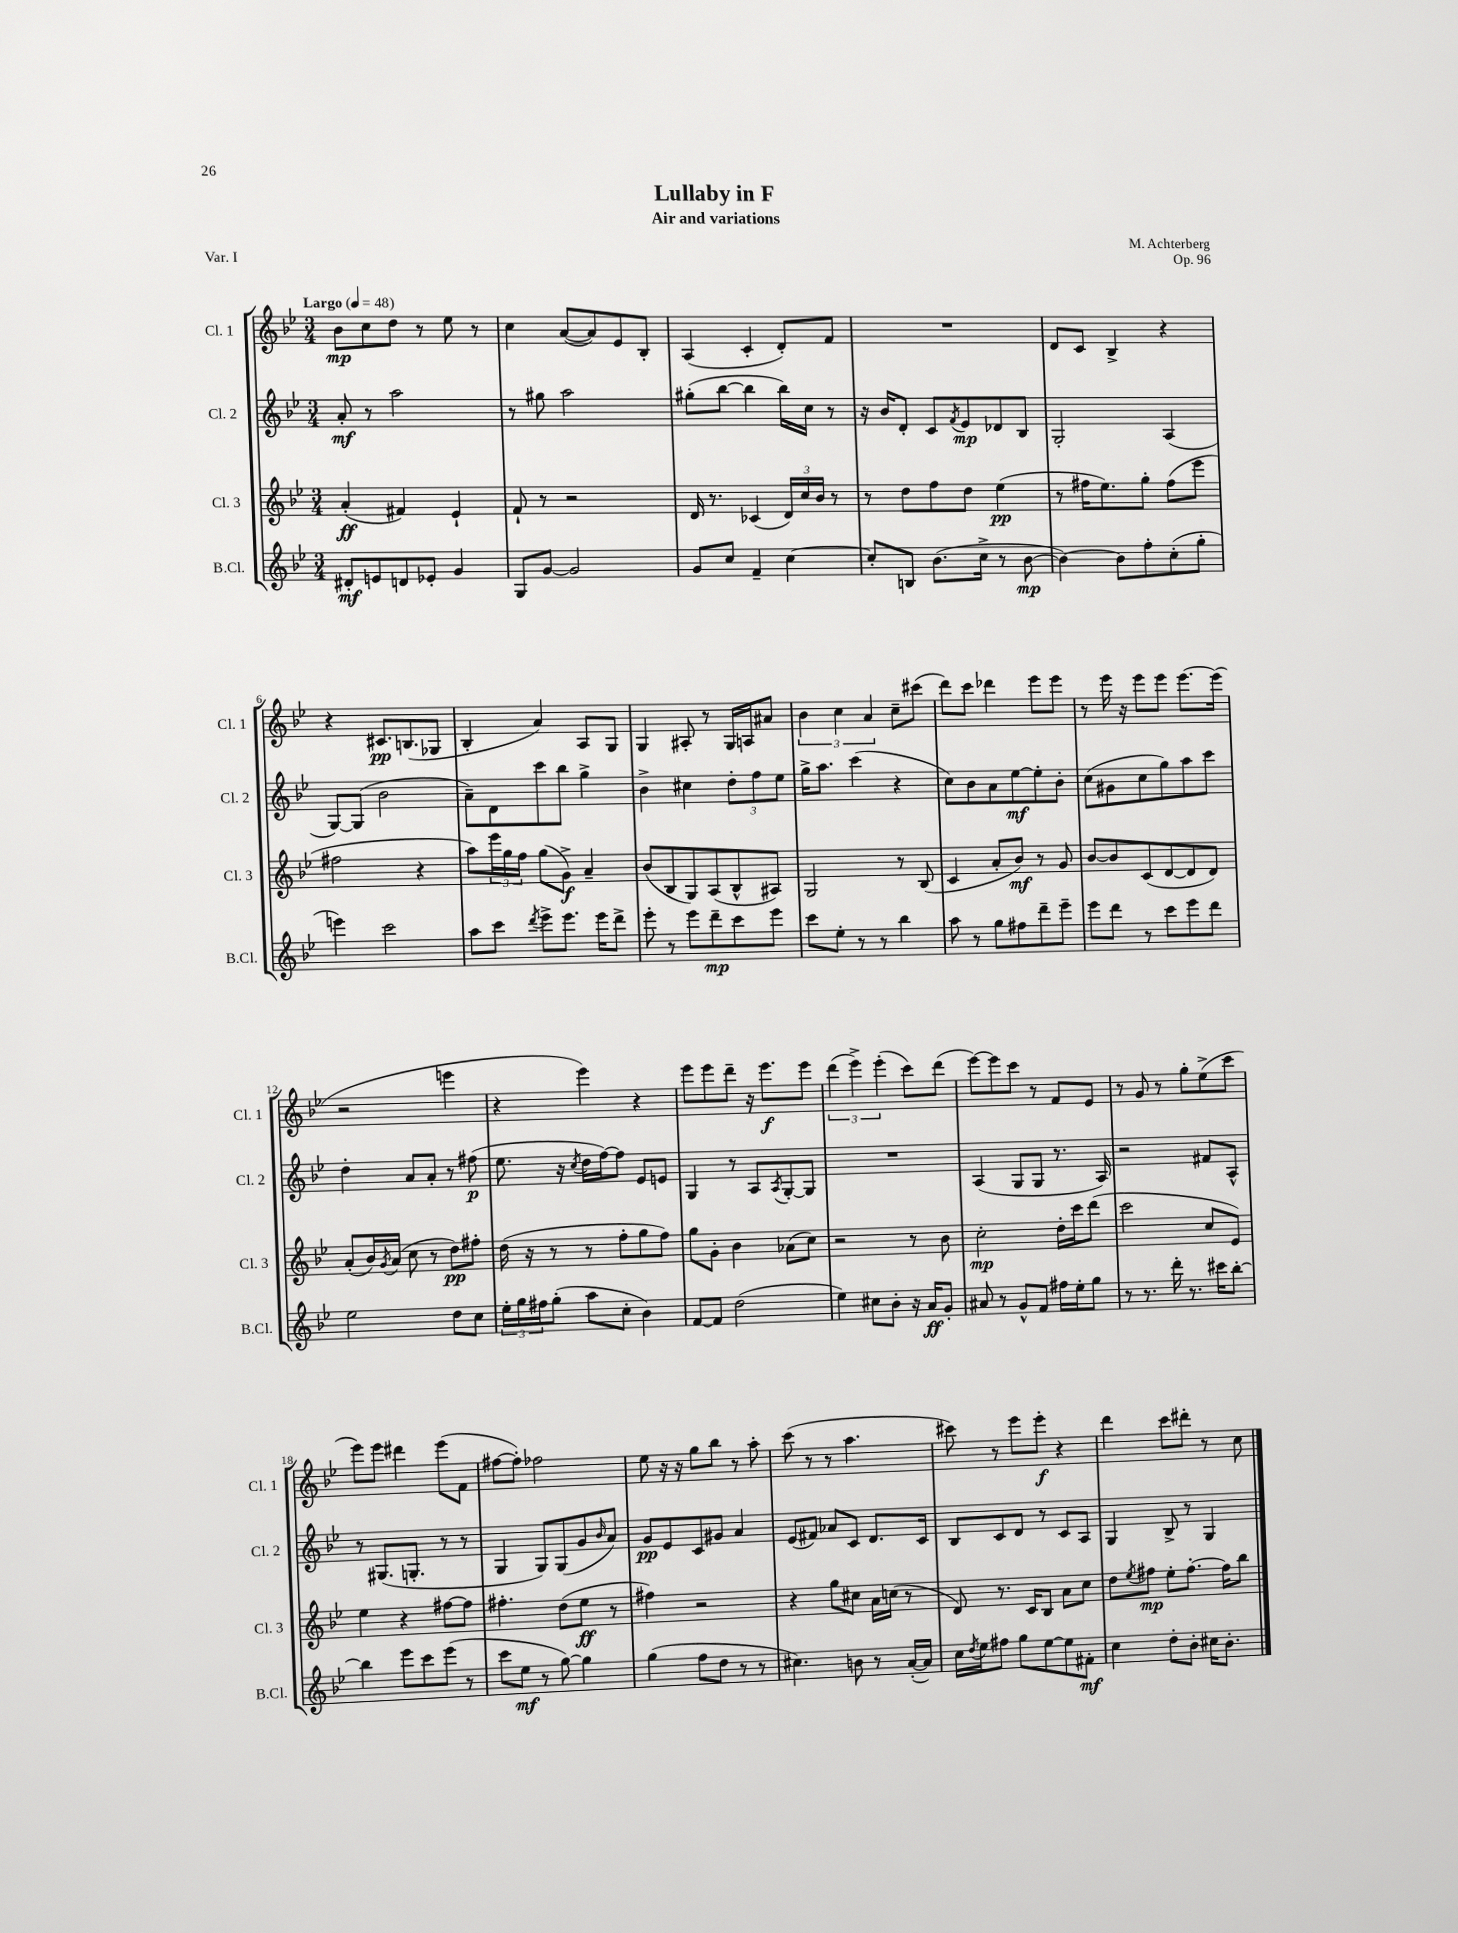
\header { title = "Lullaby in F" composer = "M. Achterberg" subtitle = "Air and variations" opus = "Op. 96" piece = "Var. I" }
<<
\new StaffGroup <<
\new Staff = "s0" \with { instrumentName = "Cl. 1" shortInstrumentName = "Cl. 1" } {
    \clef treble \key bes \major \numericTimeSignature \time 3/4 \tempo "Largo" 4 = 48
    bes'8\mp c''8 d''8 r8 ees''8 r8 |
    c''4 a'8~( a'8) ees'8 bes8-. |
    a4( c'4-. d'8-.) f'8 |
    R2. |
    d'8 c'8 bes4-> r4 |
    r4 cis'8.\pp b8.( ges8 |
    bes4-. a'4) a8 g8 |
    g4 ais8-. r8 g16 a16 ais'8 |
    \tuplet 3/2 { bes'4 c''4 a'4 } c''8-- cis'''8( |
    d'''8) c'''8 des'''4 ees'''8 ees'''8 |
    r8 ees'''16 r16 ees'''8 ees'''8 ees'''8.~ ees'''16( |
    r2 e'''4 |
    r4 ees'''4) r4 |
    ees'''8 ees'''8 d'''8-- r16 ees'''8.\f ees'''8 |
    \tuplet 3/2 { d'''4( ees'''4->) ees'''4-.( } c'''8) d'''8( |
    ees'''8~) ees'''8 c'''8 r8 f'8 ees'8 |
    r8 g'8 r8 g''8-. ees''8->( c'''8 |
    ees'''8) ees'''8 dis'''4 ees'''8( f'8 |
    fis''8~ fis''8-.) fes''2 |
    ees''8 r16 r16 g''8 bes''8 r8 a''8-. |
    c'''8( r8 r8 a''4. |
    cis'''8) r8 ees'''8 ees'''8-.\f r4 |
    d'''4 c'''8 dis'''8-. r8 c''8 \bar "|." |
}
\new Staff = "s1" \with { instrumentName = "Cl. 2" shortInstrumentName = "Cl. 2" } {
    \clef treble \key bes \major \numericTimeSignature \time 3/4
    a'8-.\mf r8 a''2 |
    r8 gis''8 a''2 |
    gis''8-.( bes''8~ bes''4 bes''16) c''16 r8 |
    r16 bes'16 d'8-. c'8 \acciaccatura { f'8 } ees'8\mp des'8 bes8 |
    g2-. a4( |
    g8~) g8( bes'2 |
    a'8--) d'8 c'''8 bes''8 g''4-> |
    bes'4-> cis''4 \tuplet 3/2 { d''8-. f''8 ees''8 } |
    g''16-> a''8. c'''4( r4 |
    c''8) bes'8 a'8 ees''8~\mf ees''8-. bes'8-. |
    c''8( gis'8 c''8 g''8) a''8 c'''8 |
    d''4-. a'8 a'8-. r8 fis''8\p( |
    ees''8. r16 \acciaccatura { c''8 } d''16 f''16~) f''8 ees'8 e'8 |
    g4 r8 a8 \acciaccatura { a8 } g8~-. g8 |
    R2. |
    a4( g8 g8 r8. a16) |
    r2 fis'8 a8-^ |
    r8 gis8.( g8.-. r8 r8 |
    g4 g8) g8( g'8 \grace { bes'16 } a'8) |
    g'8\pp ees'8 c'8 gis'8 a'4 |
    ees'8( fis'8) aes'8 c'8 d'8. c'16 |
    bes8 c'8 d'8 r8 c'8 a8 |
    g4 bes8-> r8 g4 \bar "|." |
}
\new Staff = "s2" \with { instrumentName = "Cl. 3" shortInstrumentName = "Cl. 3" } {
    \clef treble \key bes \major \numericTimeSignature \time 3/4
    a'4-.\ff( fis'4) ees'4-! |
    f'8-! r8 r2 |
    d'16 r8. ces'4( \tuplet 3/2 { d'16) c''16 bes'16 } r8 |
    r8 d''8 f''8 d''8 ees''4\pp( |
    r8 fis''16 ees''8.) g''8-. fis''8( ees'''8 |
    fis''2 r4 |
    a''8) \tuplet 3/2 { ees'''16 g''16 f''16 } g''8( g'8->\f) a'4-- |
    bes'8( bes8 g8) a8( bes8-^ ais8) |
    g2 r8 bes8( |
    c'4 a'8-. bes'8\mf) r8 g'8 |
    bes'8~ bes'8 c'8( d'8~ d'8 d'8) |
    a'8-.( bes'16) \acciaccatura { g'8 } a'16( c''8 r8 d''8\pp) fis''8-. |
    d''16( r16 r8 r8 f''8-. g''8 f''8) |
    g''8 g'8-. bes'4 aes'8( c''8) |
    r2 r8 bes'8 |
    c''2-.\mp d''16-. c'''16 d'''8( |
    c'''2 c''8 ees'8) |
    ees''4 r4 fis''8~ fis''8 |
    fis''4.-. d''8( ees''8\ff r8 |
    fis''4) r2 |
    r4 g''8 cis''8 a'16 c''16( r8 |
    d'8) r8. c'16 bes8 a'8 c''8 |
    d''8 \acciaccatura { ees''8 } fis''8\mp ees''8-. fis''8.~-. fis''16 bes''8 \bar "|." |
}
\new Staff = "s3" \with { instrumentName = "B.Cl." shortInstrumentName = "B.Cl." } {
    \clef treble \key bes \major \numericTimeSignature \time 3/4
    dis'8-.\mf e'8 d'8 ees'8-. g'4 |
    g8 g'8~ g'2 |
    g'8 c''8 f'4-- c''4~ |
    c''8-. b8 bes'8.( c''16-> r8 bes'8~\mp |
    bes'4~) bes'8 f''8-. c''8-.( g''8-. |
    e'''4) c'''2 |
    a''8 c'''8 \acciaccatura { d'''8 } ees'''8-> ees'''8. ees'''16 d'''8-> |
    ees'''8-. r8 ees'''8 d'''8--\mp c'''8 ees'''8 |
    c'''8 ees''8-. r8 r8 bes''4 |
    a''8 r8 g''8 fis''8 d'''8-- ees'''8-- |
    ees'''8 d'''8 r8 c'''8 ees'''8 d'''8 |
    ees''2 d''8 c''8 |
    \tuplet 3/2 { ees''16-. g''16 fis''16 } g''8-.( a''8 c''8-. bes'4) |
    f'8~ f'8 d''2( |
    ees''4) cis''8 bes'8-. r16 a'16\ff g'8-. |
    ais'8 r8 g'8-^ f'8 fis''16 ees''16-. g''8 |
    r8 r8. d'''16-. r8. cis'''16 bes''8~-. |
    bes''4 ees'''8 c'''8 ees'''8( r8 |
    c'''8 ees''8\mf r8 g''8~) g''4 |
    g''4( f''8 d''8 r8 r8 |
    cis''4.) b'8 r8 a'16~-.( a'16) |
    c''16 \acciaccatura { d''8 } ees''16 fis''8 g''8 ees''8~ ees''8 fis'8-.\mf |
    c''4 d''8-. bes'8-. cis''16 bes'8.-. \bar "|." |
}
>>
>>
